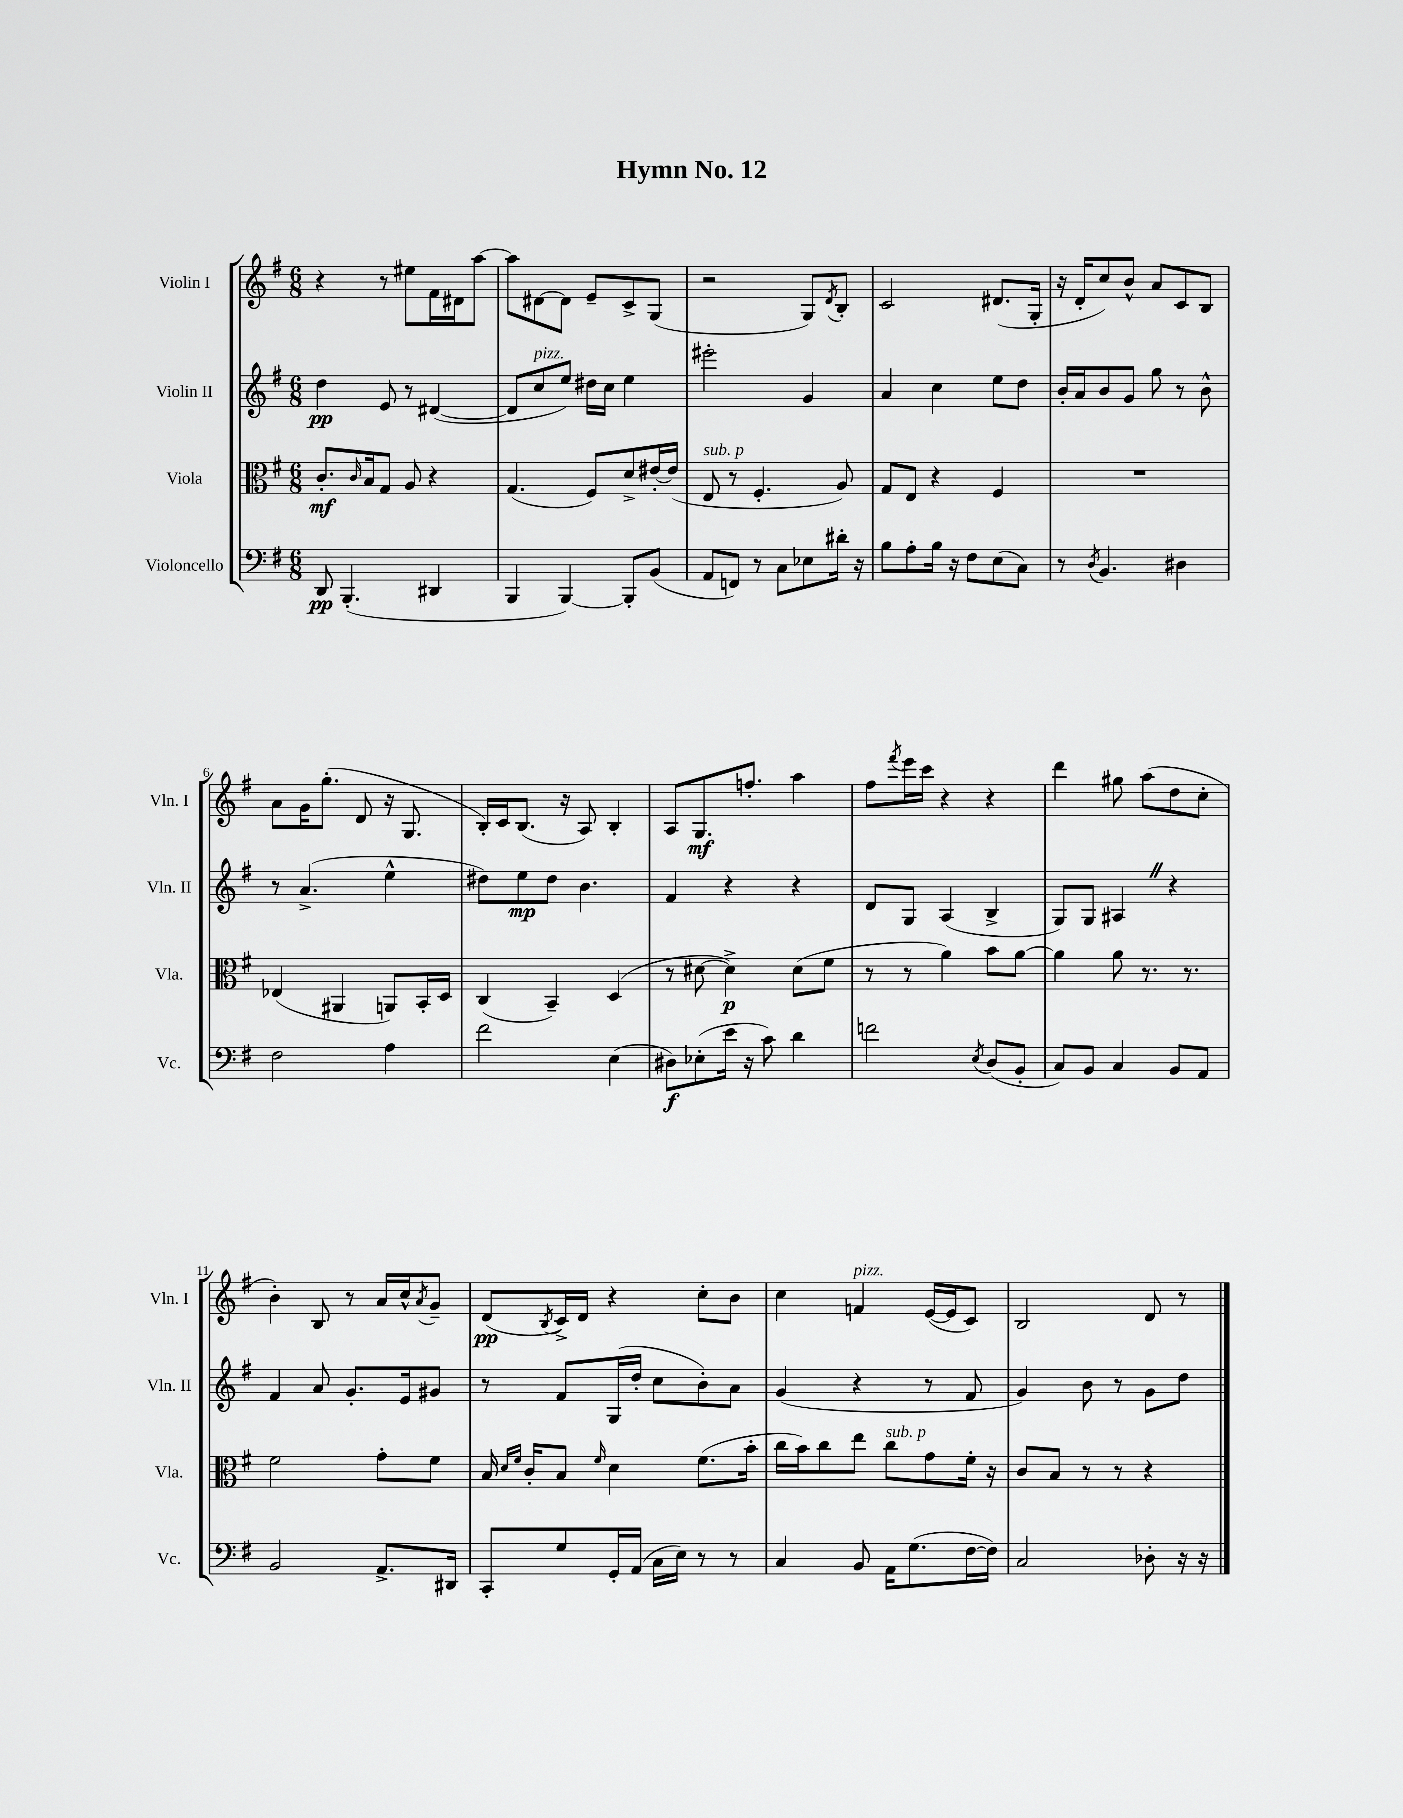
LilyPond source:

\header { title = "Hymn No. 12" }
<<
\new StaffGroup <<
\new Staff = "s0" \with { instrumentName = "Violin I" shortInstrumentName = "Vln. I" } {
    \clef treble \key g \major \numericTimeSignature \time 6/8
    r4 r8 eis''8 fis'16 dis'16 a''8~ |
    a''8 dis'8~ dis'8 e'8-- c'8-> g8( |
    r2 g8) \acciaccatura { d'8 } b8-. |
    c'2 dis'8.( g16-. |
    r16 d'16-. c''8) b'8-^ a'8 c'8 b8 |
    a'8 g'16 g''8.-.( d'8 r16 g8. |
    b16-.) c'16 b8.( r16 a8) b4-. |
    a8 g8.\mf f''8.-. a''4 |
    fis''8 \acciaccatura { fis'''8 } e'''16 c'''16 r4 r4 |
    d'''4 gis''8 a''8( d''8 c''8-. |
    b'4-.) b8 r8 a'16 c''16-^ \acciaccatura { a'8 } g'8-- |
    d'8\pp( \acciaccatura { b8 } c'16->) d'16 r4 c''8-. b'8 |
    c''4 f'4^\markup { \italic "pizz." } e'16~( e'16 c'8) |
    b2 d'8 r8 \bar "|." |
}
\new Staff = "s1" \with { instrumentName = "Violin II" shortInstrumentName = "Vln. II" } {
    \clef treble \key g \major \numericTimeSignature \time 6/8
    d''4\pp e'8 r8 dis'4~( |
    dis'8 c''8^\markup { \italic "pizz." } e''8) dis''16 c''16 e''4 |
    eis'''2-. g'4 |
    a'4 c''4 e''8 d''8 |
    b'16-. a'16 b'8 g'8 g''8 r8 b'8-^ |
    r8 a'4.->( e''4-^ |
    dis''8) e''8\mp dis''8 b'4. |
    fis'4 r4 r4 |
    d'8 g8 a4( b4-> |
    g8) g8 ais4 \once \override BreathingSign.text = \markup { \musicglyph "scripts.caesura.straight" } \breathe r4 |
    fis'4 a'8 g'8.-. e'16 gis'8 |
    r8 fis'8 g16( d''16-. c''8 b'8-.) a'8 |
    g'4( r4 r8 fis'8 |
    g'4) b'8 r8 g'8 d''8 \bar "|." |
}
\new Staff = "s2" \with { instrumentName = "Viola" shortInstrumentName = "Vla." } {
    \clef alto \key g \major \numericTimeSignature \time 6/8
    c'8.-.\mf \grace { c'16 } b16 g8 a8 r4 |
    g4.( fis8) d'8-> eis'16~-. eis'16( |
    e8^\markup { \italic "sub. p" } r8 fis4.-. a8) |
    g8 e8 r4 fis4 |
    R2. |
    ees4( ais,4 a,8) b,16-. d16 |
    c4( b,4--) d4( |
    r8 dis'8~ dis'4->\p) dis'8( fis'8 |
    r8 r8 a'4) b'8 a'8~ |
    a'4 a'8 r8. r8. |
    fis'2 g'8-. fis'8 |
    b16 \grace { d'16 fis'16 } c'16-. b8 \grace { fis'16 } d'4 fis'8.( b'16-. |
    c''16 b'16) c''8 e''8 c''8^\markup { \italic "sub. p" } g'8 fis'16-. r16 |
    c'8 b8 r8 r8 r4 \bar "|." |
}
\new Staff = "s3" \with { instrumentName = "Violoncello" shortInstrumentName = "Vc." } {
    \clef bass \key g \major \numericTimeSignature \time 6/8
    d,8\pp b,,4.-.( dis,4 |
    b,,4 b,,4~) b,,8-. b,8( |
    a,8 f,8) r8 c8 ees8 dis'16-. r16 |
    b8 a8-. b16 r16 fis8 e8( c8) |
    r8 \acciaccatura { d8 } b,4. dis4 |
    fis2 a4 |
    fis'2 e4( |
    dis8\f) ees8-.( e'16 r16 c'8) d'4 |
    f'2 \acciaccatura { e8 } d8( b,8-. |
    c8) b,8 c4 b,8 a,8 |
    b,2 a,8.-> dis,16 |
    c,8-. g8 g,16-. a,16( c16 e16) r8 r8 |
    c4 b,8 a,16 g8.( fis16~ fis16) |
    c2 des8-. r16 r16 \bar "|." |
}
>>
>>
